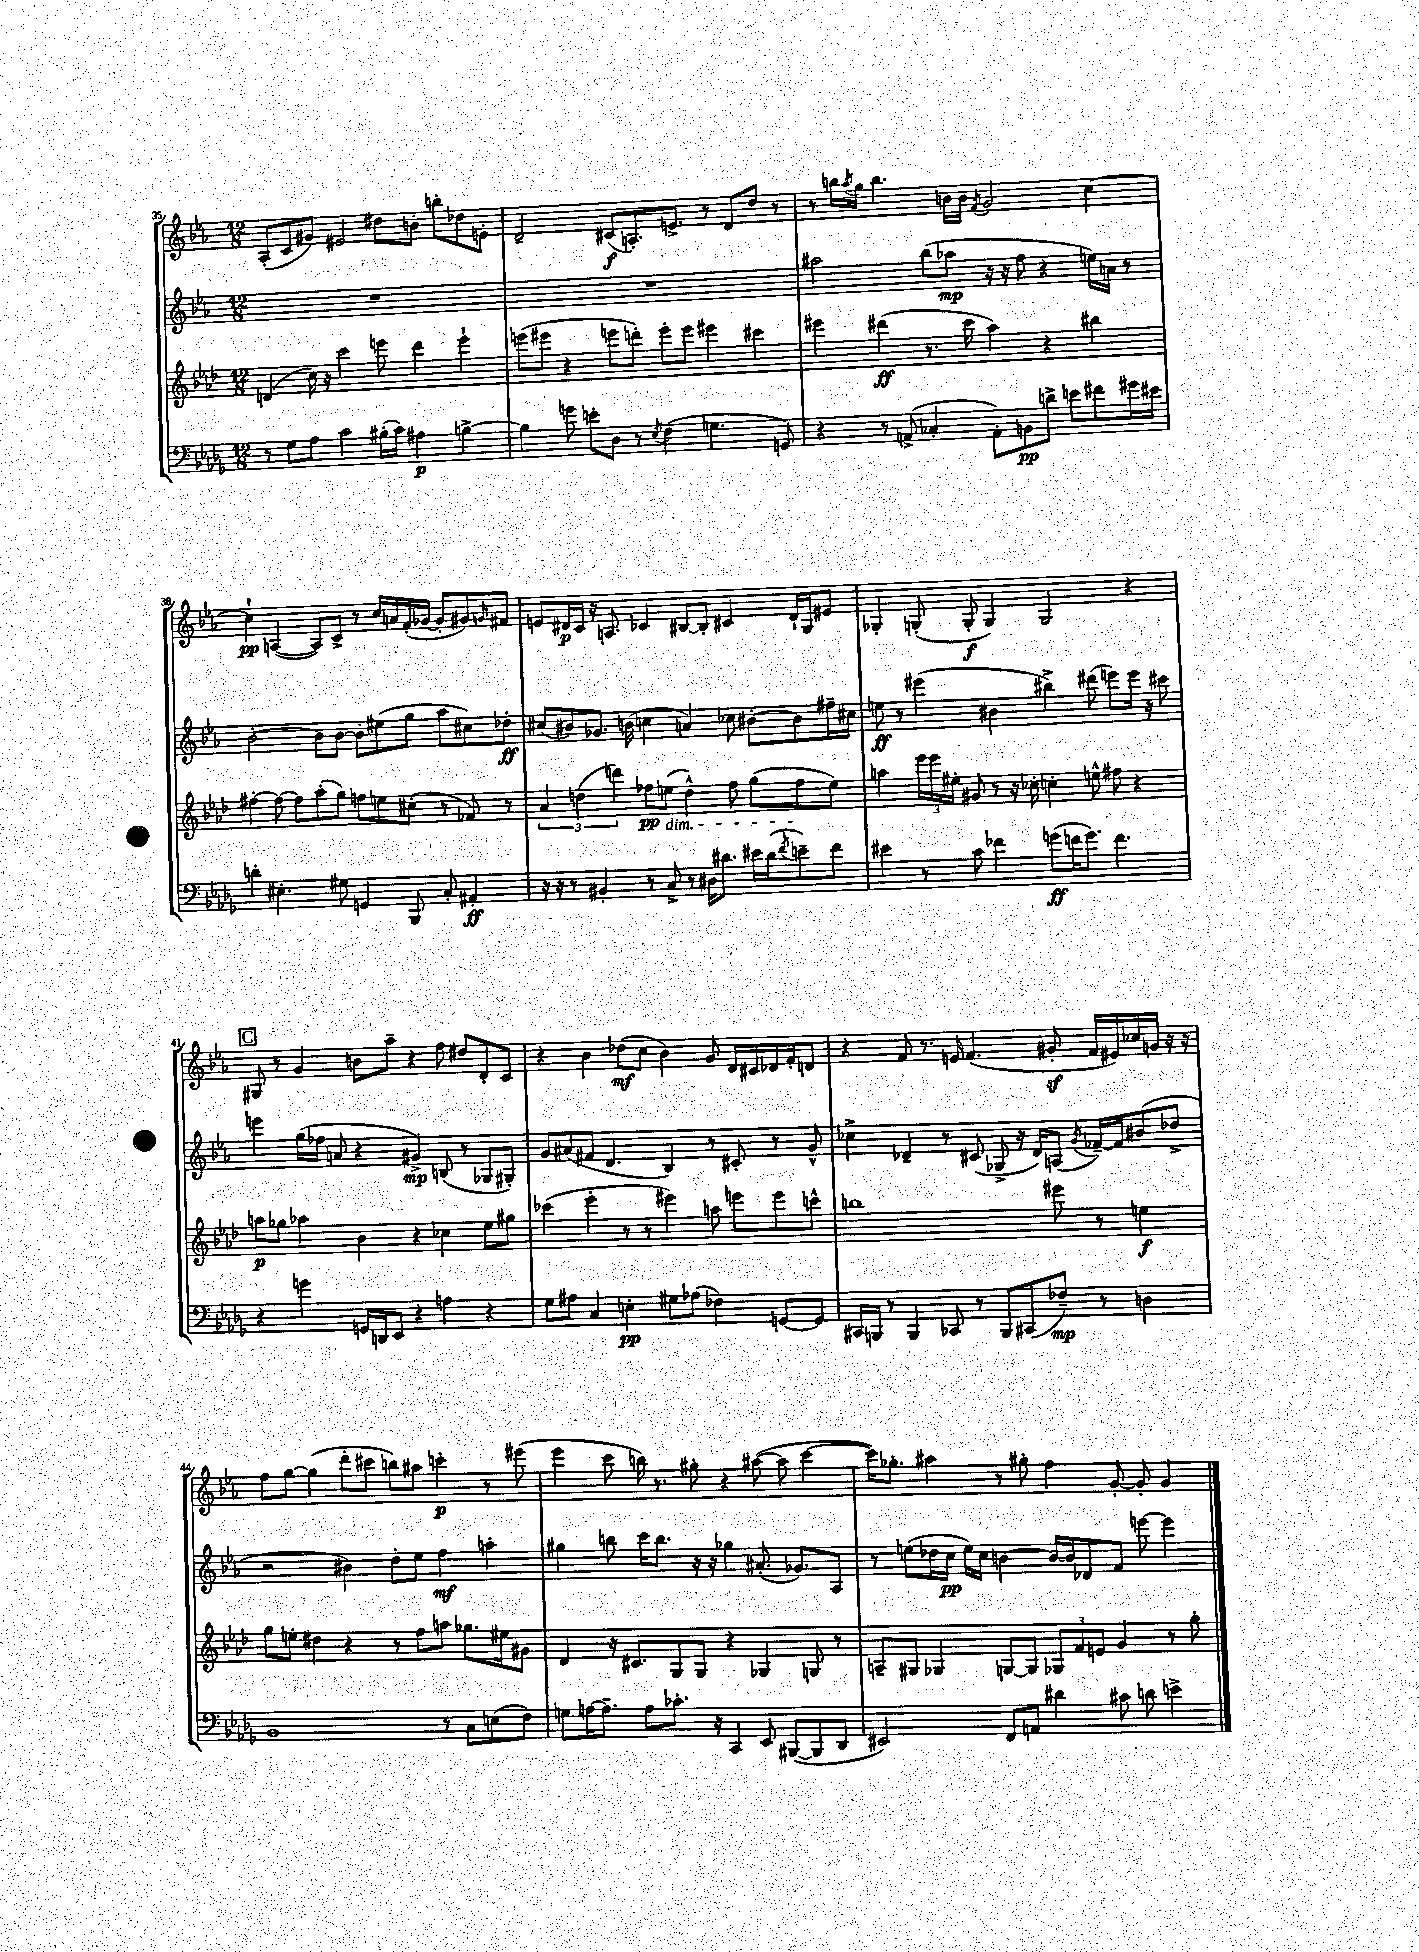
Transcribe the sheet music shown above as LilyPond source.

<<
\new StaffGroup <<
\new Staff = "s0" {
    \clef treble \key ees \major \numericTimeSignature \time 12/8
    aes8-.( c'8 gis'8) eis'2 dis''8 b'8-. b''8-. des''8 e'8-. |
    d'2-- cis'8\f( a8.-.) e'8.-> r8 d'8 d''8 r8 |
    r8 b''16 \acciaccatura { aes''8 } g''16 b''4. b'16 b'16 \acciaccatura { f'8 } g'2 c''4~ |
    c''4-!\pp a4~( a8) c'8-> r8 c''16 a'16 f'16-.( ges'16~ ges'8-. gis'8) \grace { g'16 } fis'8 |
    e'8 dis'16\p c'16 r16 a8. ces'4 bis8~ bis8-. cis'4 dis'16-! g16 eis'8 |
    ges4-. g8-.( g8-.\f g4) g2 r4 |
    \mark \markup { \box "C" } gis8 r8 g'4 b'8 aes''8-- r4 f''8 dis''8 d'8-. c'8 |
    r4 bes'4 des''8\mf( c''8 bes'4) g'8 d'16 cis'16 des'16 f'16-. d'8 |
    r4 f'8 r8. e'16 f'4.( gis'8-.\sf f'16 eis'16) ces''16 g'16 r16 r16 |
    f''8 g''8~ g''4( d'''8-. cis'''8 b''8) ais''8 c'''4-.\p r8 eis'''8( |
    ees'''4 c'''8 b''16) r8. gis''8-. r4 ais''8~( ais''8 c'''4~ |
    c'''16) ges''8.-. ais''4 r8 gis''8-. f''4 g'8~-. g'8-. g'4 \bar "|." |
}
\new Staff = "s1" {
    \clef treble \key ees \major \numericTimeSignature \time 12/8
    R1. |
    R1. |
    ais''2 bes''8( aes''8\mp r16 r16 f''8 r4 e''16) a'16 r8 |
    bes'2~-. bes'8 bes'8~ bes'8-. eis''8( g''8 aes''8 cis''8) des''8-.\ff |
    cis''8( bis'8) ges'8. b'16( c''4 a'4) ces''8 bis'8~-. bis'8 fis''16-- cis''16 |
    e''8\ff r8 eis'''4( bis'4 bis''4->) dis'''8( e'''8) e'''16 r16 cis'''8 |
    \mark \markup { \box "C" } e'''4 g''16( fes''16 a'8 r4 gis'4->\mp) b8( r8 ges8 gis8-.) |
    g'8 ais'8( fis'8 d'4. bes4) r8 cis'8-. r8 g'8-^ |
    ces''4-> des'4-- r8 cis'8( ges8-> r16 des'16) a8( \acciaccatura { g'8 } fes'16~--) fes'16 bis'8( des''8-> |
    r2 bis'4) d''8-. ees''8 f''4\mf a''4-. |
    gis''4 b''8 c'''16 b''8. r16 r16 ges''4 ais'8.-.( ges'8.) aes8 |
    r8 e''8( des''16 c''16\pp e''16) c''16 b'4~ b'16~ b'16 des'8 f'8 e'''8~ e'''4 \bar "|." |
}
\new Staff = "s2" {
    \clef treble \key aes \major \numericTimeSignature \time 12/8
    d'4( c''16) r16 c'''2 e'''8 des'''4 e'''4-! |
    e'''8( eis'''8 r4 e'''8 d'''8-.) e'''8-. e'''8 eis'''4 cis'''4 |
    eis'''4 dis'''4\ff( r8. c'''16 aes''4) r4 bis''4 |
    fis''4~-. fis''8~ fis''8 aes''8-.( g''8) f''8 e''8 cis''8-.( r8 fes'8) r8 |
    \tuplet 3/2 { aes'4 d''4( d'''4) } fes''8\pp e''8\dim( d''4-^) fes''8 g''8( fes''8\! e''8) |
    a''4 \tuplet 3/2 { ees'''16 ees'''16 eis''16-. } gis'8 r8 r16 ces''16-. c''4-. e''8-^ fis''8 r4 |
    \mark \markup { \box "C" } a''8\p ges''8 aes''4 bes'4 r4 ces''4 ees''8 gis''8 |
    ces'''4( ees'''4-. r8 r8 eis'''4) a''8 e'''8 e'''8 c'''8-^ |
    b''1 eis'''8 r8 e''4\f |
    g''8 e''8-. dis''4 r4 r8 f''8 a''8 ges''8. eis''16 gis'8 |
    des'4 r16 cis'8. g8 g8 r4 ges4 g8 r8 |
    a8-- gis8 ges4 g8~ g8 \tuplet 3/2 { ges8 f'8 e'8 } g'4 r8 g''8-. \bar "|." |
}
\new Staff = "s3" {
    \clef bass \key des \major \numericTimeSignature \time 12/8
    r8 ges8 aes8 c'2 bis16-.( c'16) ais4\p b4~-> |
    b4 g'8 e'8-. des8 r8 \acciaccatura { ees8 } f4( g4. g,8) |
    r4 r8 a,8->( ces4-. a,8-.) b,8\pp d'8-> e'8 fis'8 gis'16 eis'16 |
    d'4-. eis4.-. gis8 g,4 bes,,8 c8-. ais,4-.\ff |
    r16 r16 r8 bis,4-. r8 c8-> r8 dis16 dis'8. eis'16 dis'16( \acciaccatura { f'8 } e'8--) f'8 |
    eis'4 r8 c'8 fes'4 g'8\ff( f'16 g'8.) f'4. |
    \mark \markup { \box "C" } r4 g'4 g,16 d,16 ees,8 r4 a4 r4 |
    ges8 ais8 c4 e4-.\pp gis8 aes8( fes4) g,8~ g,8 |
    cis,16 b,,16 r8 b,,4 ces,8 r8 b,,8 cis,8( fes8--\mp) r8 d4 |
    bes,1 r8 c8 e8( f8) |
    g8 a16~ a8.-- a8 ces'8.-. r16 c,4 ees,8 bis,,8~( bis,,8 des,8 |
    eis,2) f,8 a,8 dis'4 cis'8 d'8 e'4-> \bar "|." |
}
>>
>>
\layout { \context { \Score currentBarNumber = #35 } }
